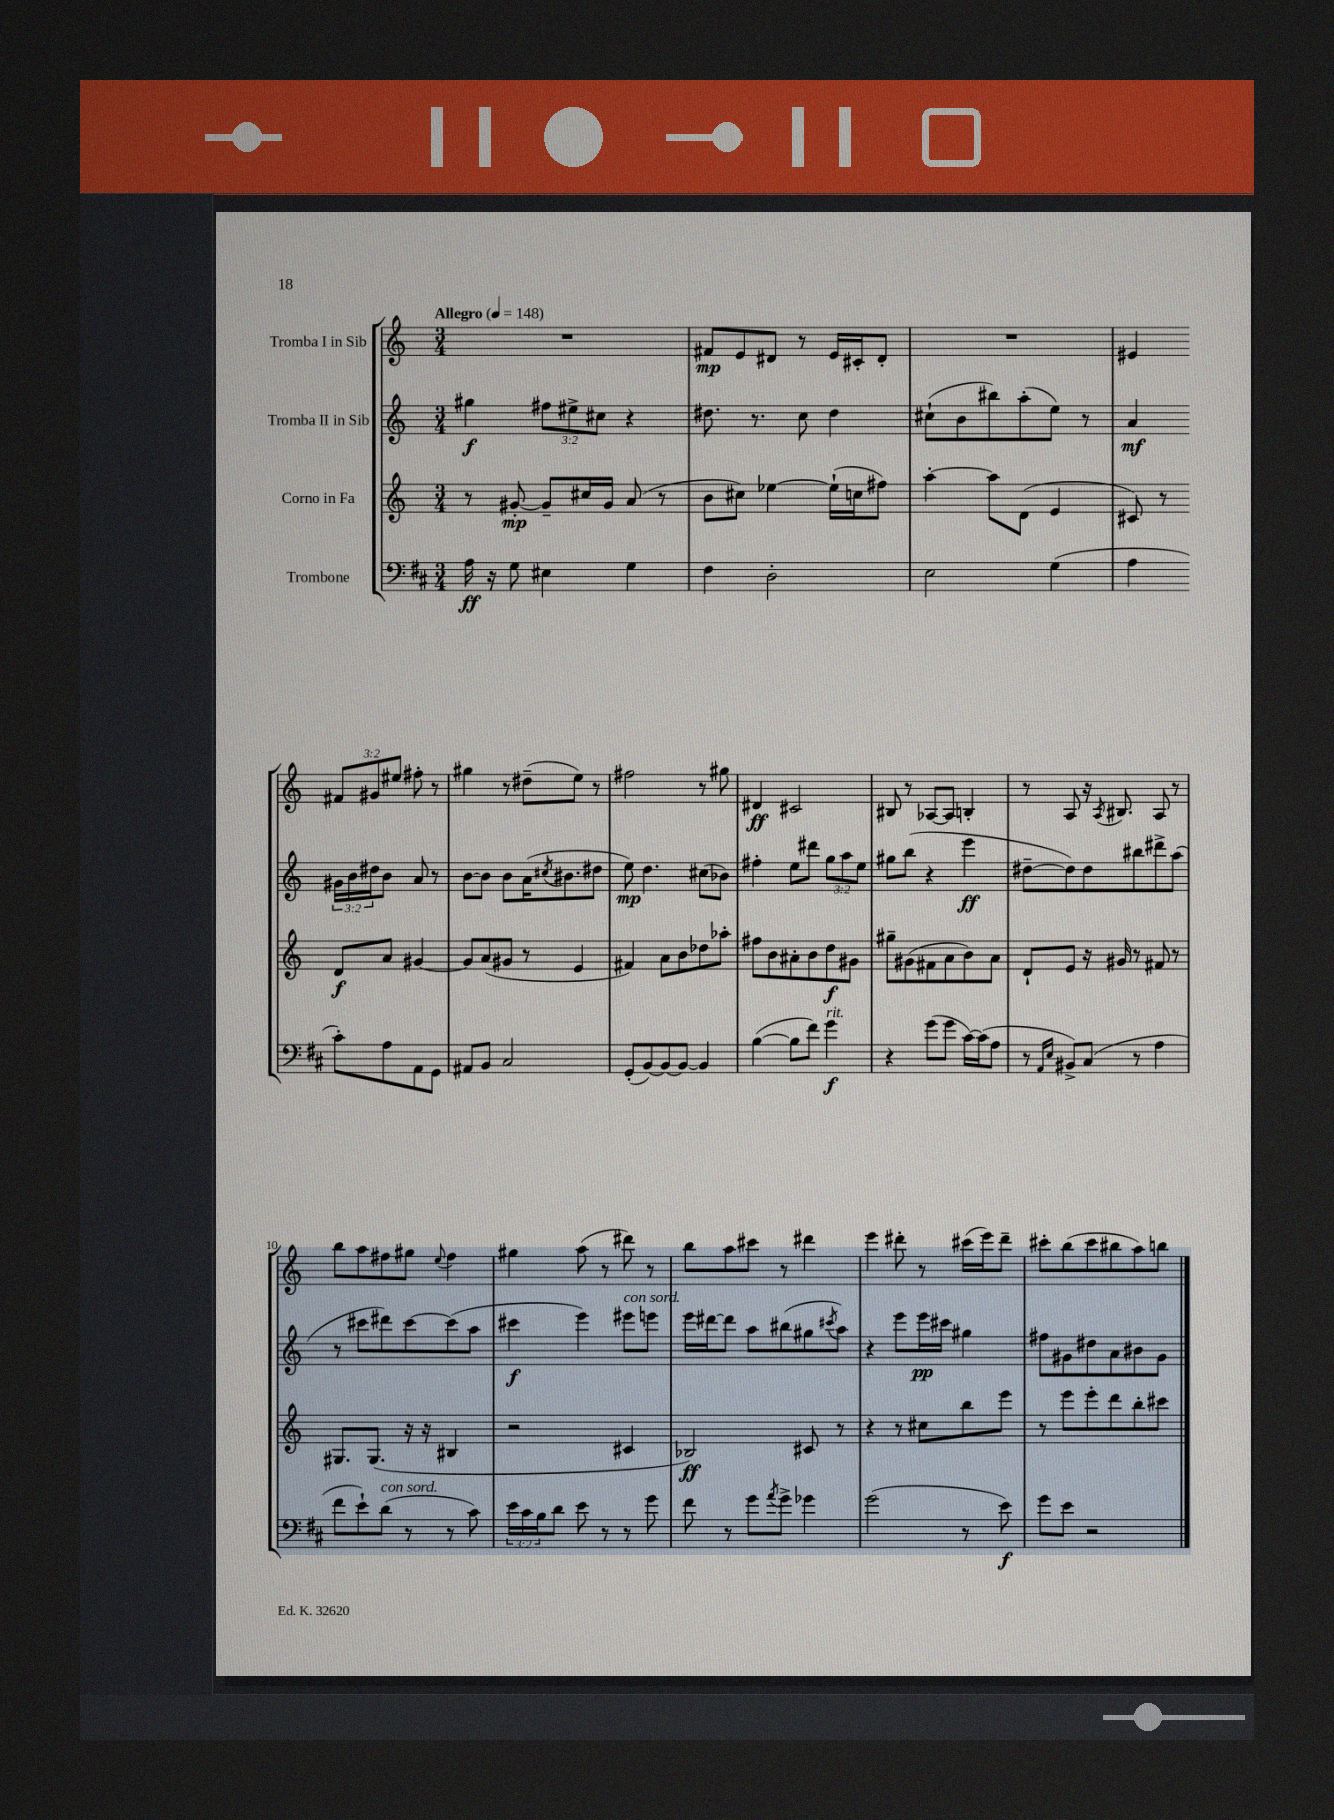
<<
\new StaffGroup <<
\new Staff = "s0" \with { instrumentName = "Tromba I in Sib" } {
    \clef treble \key c \major \numericTimeSignature \time 3/4 \override Staff.TupletNumber.text = #tuplet-number::calc-fraction-text \tempo "Allegro" 4 = 148
    R2. |
    fis'8\mp e'8 dis'8 r8 e'16 cis'16-. dis'8-. |
    R2. |
    eis'4 \tuplet 3/2 { fis'8 gis'8 eis''8 } fis''8-. r8 |
    gis''4 r8 dis''8--( e''8) r8 |
    fis''2 r8 gis''8 |
    dis'4\ff cis'2 |
    bis8 r8 aes8~ aes8 b4-. |
    r8 a8 r16 \acciaccatura { a8 } bis8. a8 r8 |
    b''8 a''8 fis''8 gis''8 \appoggiatura { e''8 } fis''4 |
    gis''4 a''8( r8 dis'''8) r8 |
    b''8 a''8 cis'''8 r8 dis'''4 |
    e'''4 dis'''8-. r8 cis'''16( e'''16) dis'''8-- |
    cis'''8-. b''8( cis'''8 bis''8 a''8) b''8 \bar "|." |
}
\new Staff = "s1" \with { instrumentName = "Tromba II in Sib" } {
    \clef treble \key c \major \numericTimeSignature \time 3/4 \override Staff.TupletNumber.text = #tuplet-number::calc-fraction-text
    gis''4\f \tuplet 3/2 { fis''8 eis''8-> cis''8 } r4 |
    dis''8. r8. c''8 dis''4 |
    cis''8-!( b'8 bis''8) a''8-.( e''8) r8 |
    a'4\mf \tuplet 3/2 { gis'16 b'16 dis''16 } b'8 a'8 r8 |
    b'8~ b'8 b'8 a'16( \acciaccatura { cis''8 } bis'8. dis''8 |
    e''8\mp) d''4. cis''8( bes'8) |
    fis''4-. e''8 dis'''8 \tuplet 3/2 { g''8 a''8 e''8 } |
    gis''8 b''8( r4 e'''4\ff |
    dis''8~-- dis''8) dis''8 bis''8 dis'''8-> a''8( |
    r8 cis'''8 dis'''8) cis'''8~ cis'''8( a''8 |
    cis'''4\f e'''4) eis'''8^\markup { \italic "con sord." } e'''8 |
    e'''16 dis'''16~ dis'''8 a''8 bis''8( gis''8 \acciaccatura { cis'''8 } a''8) |
    r4 e'''8 e'''16\pp cis'''16 gis''4 |
    fis''8 gis'8 dis''8 a'8 bis'8 gis'8 \bar "|." |
}
\new Staff = "s2" \with { instrumentName = "Corno in Fa" } {
    \clef treble \key c \major \numericTimeSignature \time 3/4
    r8 gis'8~-.\mp gis'8-- cis''16 gis'16 a'8( r8 |
    b'8 cis''8) ees''4~ ees''16-!( c''16 fis''8) |
    a''4~-. a''8 d'8( e'4 |
    cis'8) r8 d'8\f a'8 gis'4~ |
    gis'8 a'8( gis'8 r8 e'4 |
    fis'4) a'8 b'8 des''8 aes''8-. |
    fis''8 b'8 ais'8-. b'8 d''8\f gis'8 |
    gis''8-- gis'8( fis'8 a'8 b'8) a'8 |
    d'8-! e'8 r16 gis'16 r8 fis'8 r8 |
    gis8. gis8.( r16 r16 bis4 |
    r2 cis'4 |
    bes2\ff) cis'8 r8 |
    r4 r8 cis''8 b''8 e'''8 |
    r8 e'''8 e'''8-. d'''8 b''8-. cis'''8 \bar "|." |
}
\new Staff = "s3" \with { instrumentName = "Trombone" } {
    \clef bass \key d \major \numericTimeSignature \time 3/4 \override Staff.TupletNumber.text = #tuplet-number::calc-fraction-text
    a16\ff r16 g8 eis4 g4 |
    fis4 d2-. |
    e2 g4( |
    a4 cis'8-.) a8 a,8 g,8 |
    ais,8 b,8 cis2 |
    g,8-.( b,8~) b,8~ b,8~ b,4 |
    b4~( b8 fis'8) g'4\f^\markup { \italic "rit." } |
    r4 g'8( g'8 cis'16~) cis'16( a8 |
    r8 \grace { a,16 e16 } bis,8->) cis8( r8 a4 |
    fis'8 e'8-!) d'8^\markup { \italic "con sord." }( r8 r8 cis'8) |
    \tuplet 3/2 { e'16 cis'16 b16 } d'8 e'8 r8 r8 g'8 |
    fis'8 r8 g'8 \acciaccatura { a'8 } g'8-> ges'4 |
    g'2( r8 e'8\f) |
    g'8 e'8 r2 \bar "|." |
}
>>
>>
